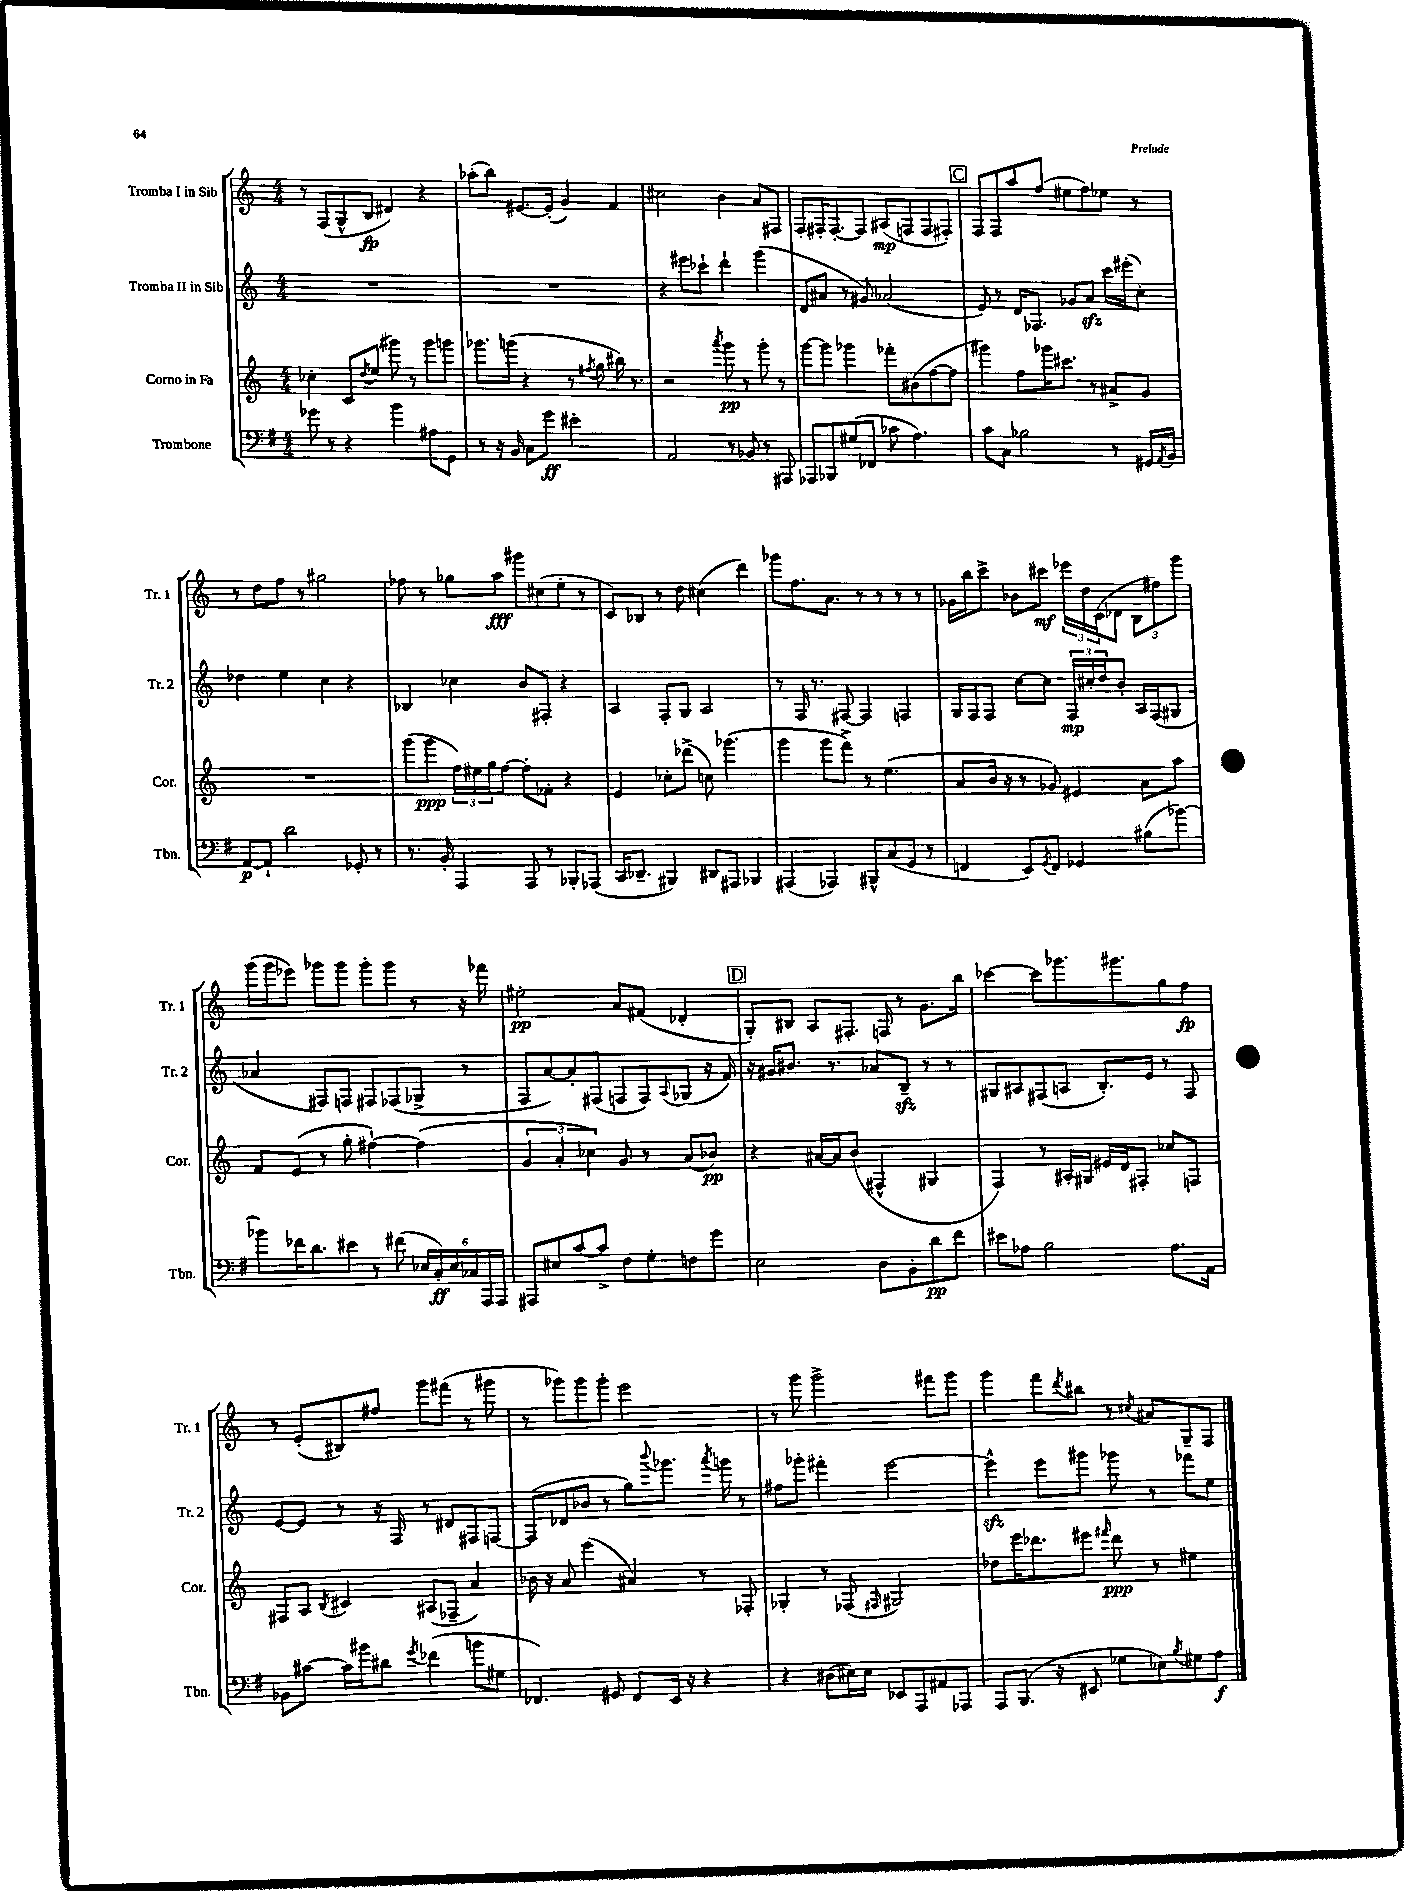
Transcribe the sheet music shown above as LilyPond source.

<<
\new StaffGroup <<
\new Staff = "s0" \with { instrumentName = "Tromba I in Sib" shortInstrumentName = "Tr. 1" } {
    \clef treble \key c \major \numericTimeSignature \time 4/4
    r8 f8( g8-^ b8\fp dis'4) r4 |
    aes''8-.( b''8) eis'8.~ eis'16-.( g'4) f'4 |
    cis''2 b'4 a'8 fis8 |
    f8-. fis16-. fis8.~-. fis8 ais8\mp( f8 f8 fis8-.) |
    \mark \markup { \box "C" } f8 f8 a''8 f''8( eis''8 f''8) ees''8 r8 |
    r8 d''8 f''8 r8 gis''2 |
    fes''8 r8 ges''8 a''8\fff gis'''8 cis''8( e''8-. r8 |
    c'8) bes8 r8 d''8 cis''4( d'''4) |
    ges'''8 f''8. a'8. r8 r8 r8 r8 |
    ges'16 b''16 c'''8-> bes'8 cis'''8\mf \tuplet 3/2 { ees'''16 d''16 c'16( } des'8 \tuplet 3/2 { b8 fis''8) g'''8 } |
    g'''16( g'''16 ees'''8) ges'''8 ges'''8 ges'''8-. ges'''8 r8 r16 fes'''16 |
    eis''2-.\pp a'8 fis'8( des'4-. |
    \mark \markup { \box "D" } g8-.) bis8 a8 fis8.-. f16 r8 g'8. b''16 |
    ces'''4~ ces'''8 ges'''8. gis'''8. g''8 f''8\fp |
    r8 e'8-.( bis8) fis''8 g'''8 fis'''8( r8 gis'''8 |
    r8 ges'''8) ges'''8 ges'''8-. e'''2 |
    r8 g'''8 g'''2-> fis'''8 g'''8 |
    g'''4 f'''8 \acciaccatura { d'''8 } bis''8 r8 \acciaccatura { cis''8 } ais'8 g8-- f8 \bar "|." |
}
\new Staff = "s1" \with { instrumentName = "Tromba II in Sib" shortInstrumentName = "Tr. 2" } {
    \clef treble \key c \major \numericTimeSignature \time 4/4
    R1 |
    R1 |
    r4 eis'''8 ces'''8-! d'''4-! g'''4( |
    d'8 ais'8 r8 gis'8) aes'2( |
    \mark \markup { \box "C" } e'8) r8 d'16 fes8. ges'8 a'8\sfz c'''16 eis'''16-.( c''8-.) |
    des''4 e''4 c''4 r4 |
    bes4 ces''4 b'8 fis8-. r4 |
    a4 f8-. g8 a2 |
    r8 f16 r8. fis8~ fis4 f4 |
    g16 f16 f8 c''8~ c''8 \tuplet 3/2 { f16\mp cis''16-. d''16 } b'8-. a16 f16( gis8 |
    aes'4 fis8) f8 fis8 fes8( ges8-> r8 |
    f8 a'8~) a'8-. fis8( f8 f8) \appoggiatura { a8 } ges8( r16 f'16) |
    \mark \markup { \box "D" } r16 gis'16 bis'8. r8. aes'8 b8--\sfz r8 r8 |
    gis8 ais8 fis8( a8 b8.-.) e'16 r8 fis8 |
    e'8~ e'8 r8 r16 f16 r8 dis'8 fis8 f8~ |
    f8( des'8 bes'8 r8 g''8) \appoggiatura { b'''8 } ges'''8. \acciaccatura { a'''8 } g'''16 r8 |
    fis''8 ges'''8-. fis'''4-. e'''2~ |
    e'''4-^\sfz e'''8 gis'''8 ges'''8 r8 fes'''8 e''8 \bar "|." |
}
\new Staff = "s2" \with { instrumentName = "Corno in Fa" shortInstrumentName = "Cor." } {
    \clef treble \key c \major \numericTimeSignature \time 4/4
    ces''4-. c'8 \acciaccatura { d''8 } e''8( gis'''8) r8 gis'''8 g'''8 |
    ges'''8. g'''16( r4 r8 \acciaccatura { fis''8 } g''8 bis''16) r8. |
    r2 \acciaccatura { a'''8 } g'''8\pp r8 g'''8-. r8 |
    g'''8~ g'''8 ges'''4 fes'''8-. bis'8( f''8~ f''8 |
    \mark \markup { \box "C" } gis'''4) f''8 ges'''16 cis'''8. r8 ais'8-> g'8 |
    R1 |
    g'''8( g'''8\ppp \tuplet 3/2 { f''16) eis''16 g''16 } f''8~ f''8-. fes'8-. r4 |
    e'4 ces''8-. des'''8->( c''8) ges'''4.( |
    g'''4 g'''8 f'''8->) r8 e''4.( |
    a'8 b'16 r16 r8 ges'8) eis'4 a'8 a''8 |
    f'8 e'8( r8 g''8-. fis''4~-!) fis''4( |
    \tuplet 3/2 { g'4 a'4-. ces''4) } g'8 r8 a'8( bes'8\pp) |
    \mark \markup { \box "D" } r4 ais'16~ ais'16 b'8( fis4-^ gis4 |
    f4) r8 ais16-. gis16 eis'16 d'16 fis8-. ces''8 f8 |
    fis8 a8 \acciaccatura { b8 } cis'4 ais8( fes8-- a'4) |
    bes'16 r16 a'8 e'''4( ais'4) r8 fes8-. |
    ges4-. r8 fes8( \grace { fis16 } gis2) |
    des''8 e'''16 des'''8. eis'''8 \grace { fis'''16 } des'''8\ppp r8 eis''4 \bar "|." |
}
\new Staff = "s3" \with { instrumentName = "Trombone" shortInstrumentName = "Tbn." } {
    \clef bass \key g \major \numericTimeSignature \time 4/4
    ges'8 r8 r4 b'4 ais8 g,8 |
    r8 r16 b,16 c8 g'8\ff eis'2-. |
    a,2 r8 bes,8 r8 ais,,8 |
    aes,,8 bes,,8 gis8( fes,8 ces'8 a4.) |
    \mark \markup { \box "C" } c'8 c8 bes2 r8 gis,16 \acciaccatura { a,8 } b,16 |
    a,8~\p a,8-! d'2 ges,8-. r8 |
    r8. b,16-. a,,4 a,,8 r8 bes,,8-. aes,,8( |
    c,16 des,8.-- bis,,4) dis,8 ais,,8 bes,,4 |
    ais,,4( aes,,4) bis,,8-^ c8( g,8 r8 |
    f,4 e,8) \acciaccatura { g,8 } f,8 ges,4 bis8( bes'8~) |
    bes'8 fes'16 d'8. eis'8 r8 fis'8( \tuplet 6/4 { ees16 c16-.\ff) ees16 ces16 a,,16 a,,16 } |
    ais,,8 eis8 c'8~ c'8-> fis8 g8-. f8 g'8 |
    \mark \markup { \box "D" } e2 d8 b,8-. d'8\pp fis'8 |
    eis'8 aes8 b2 aes8. a,16 |
    bes,8 cis'8~ cis'16 bis'16 dis'8 \acciaccatura { g'8 } fes'4( b'8 gis8 |
    fes,4.) gis,8 fes,8 e,16 r16 r4 |
    r4 dis8( eis16) eis16 ees,8 a,,8 ais,8 aes,,8 |
    a,,8 b,,8.( r16 eis,8 ges8 ees8) \acciaccatura { b8 } gis8 a8\f \bar "|." |
}
>>
>>
\layout { \context { \Score \remove "Bar_number_engraver" } }
